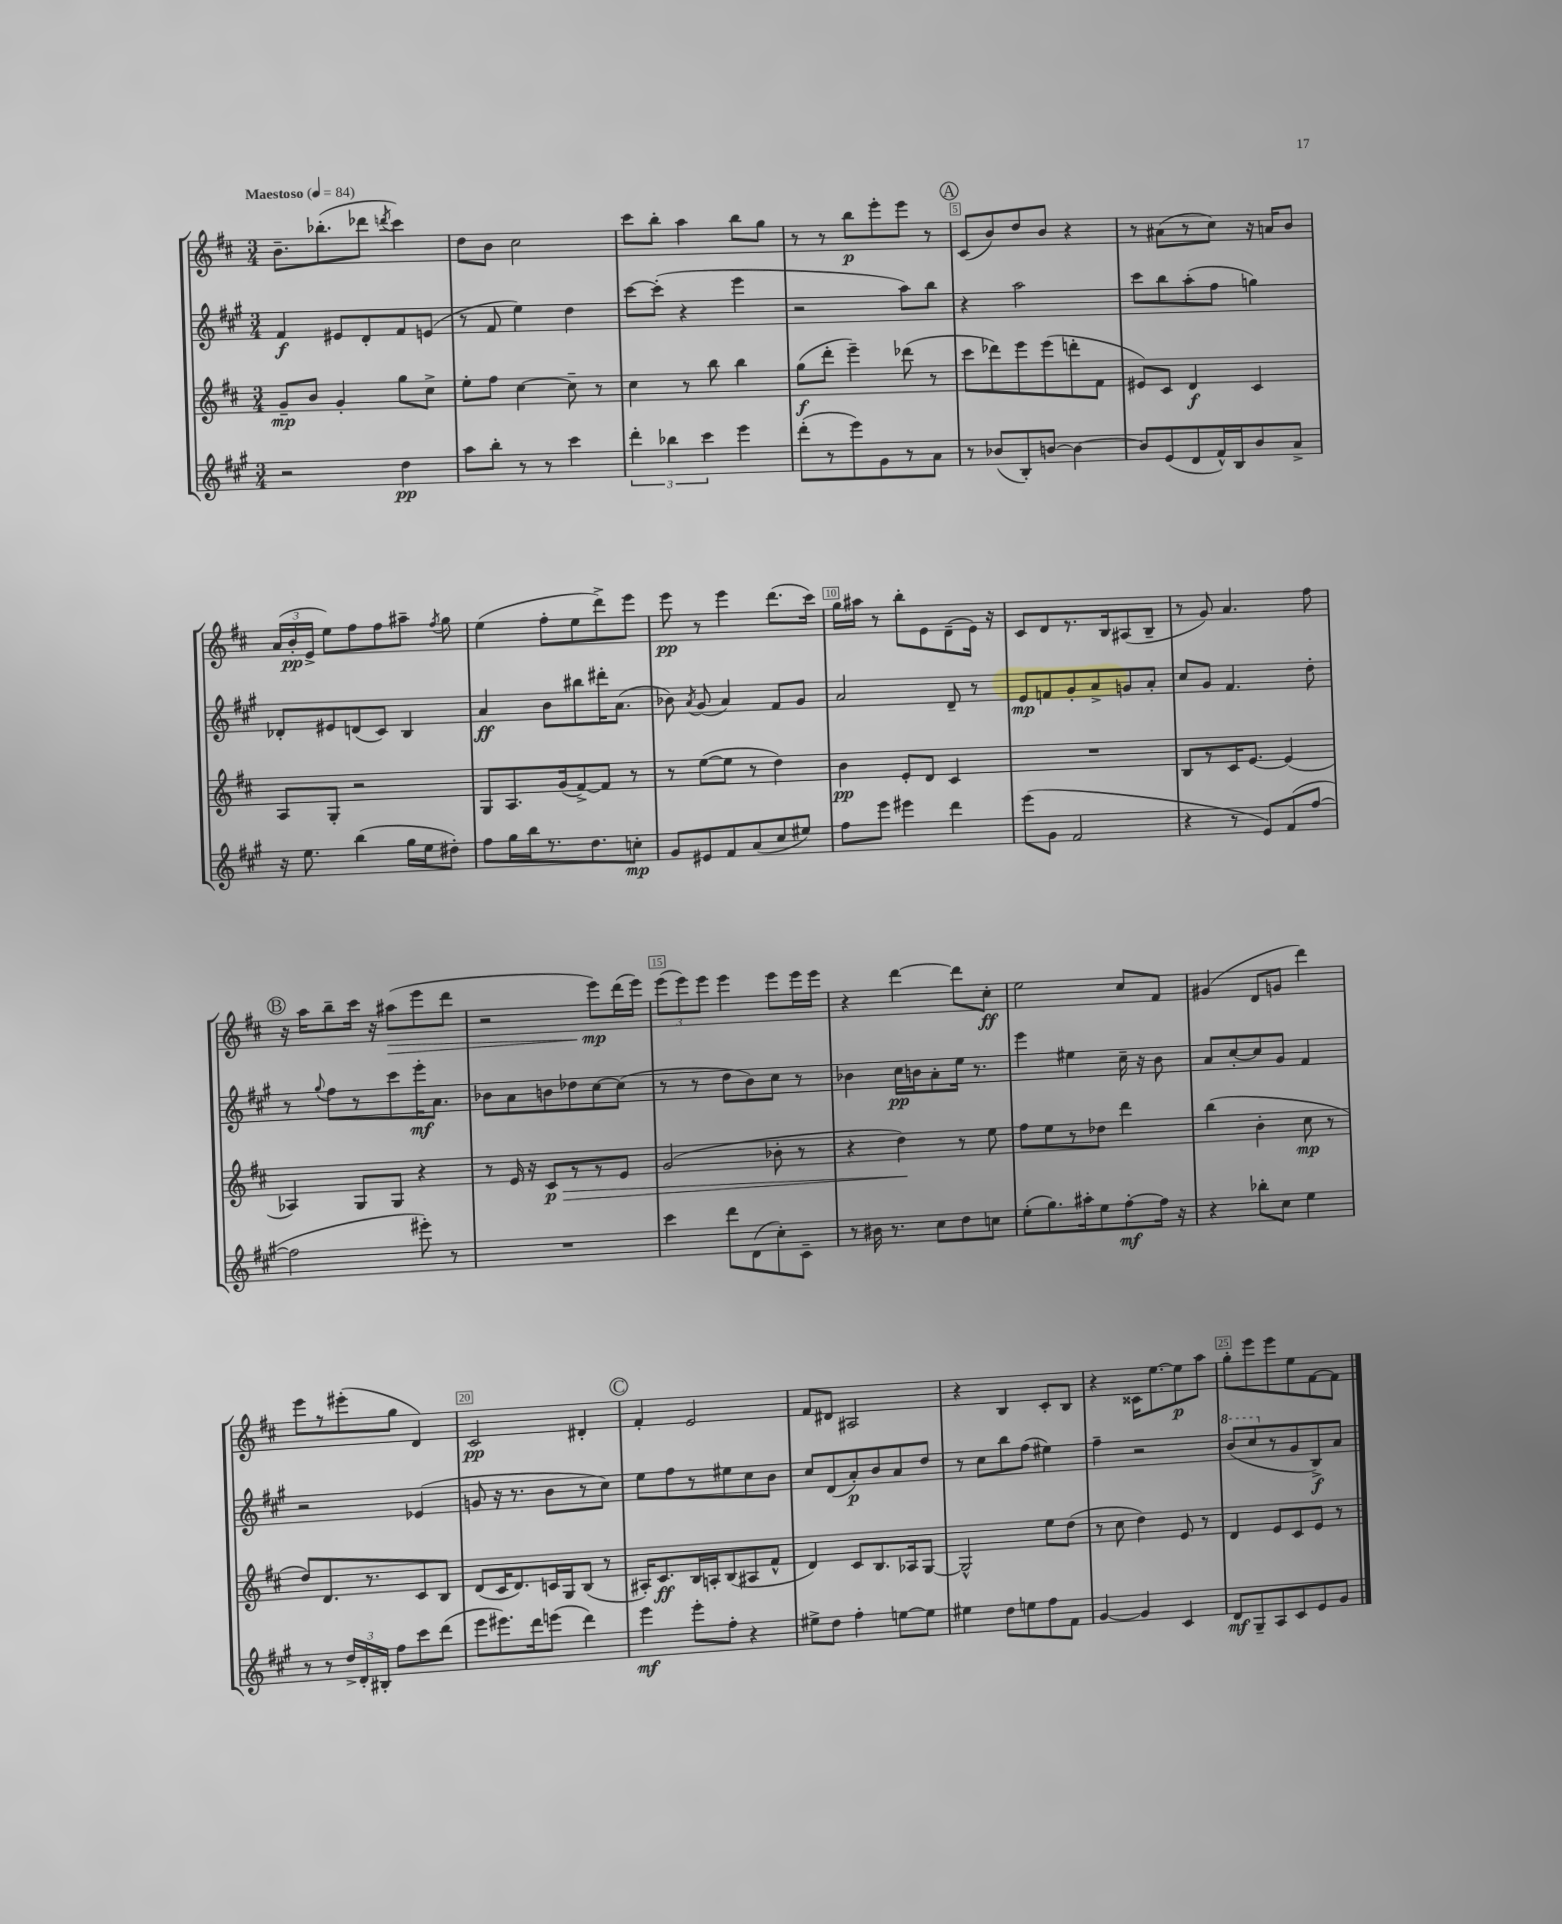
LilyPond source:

<<
\new StaffGroup <<
\new Staff = "s0" {
    \clef treble \key d \major \numericTimeSignature \time 3/4 \tempo "Maestoso" 4 = 84
    \autoBeamOff b'8.[-- bes''8.-.( des'''8] \acciaccatura { d'''8 } cis'''4) |
    d''8[ b'8] cis''2 |
    cis'''8[ b''8]-. a''4 b''8[ g''8] |
    r8 r8 b''8[\p e'''8-. e'''8] r8 |
    \mark \markup { \circle "A" } cis'8[( b'8) d''8 b'8] r4 |
    r8 ais'8[( r8 cis''8]) r16 a'16[ b'8] |
    \tuplet 3/2 { a'16[( b'16-.\pp e'16]-> } e''8[) fis''8 fis''8 ais''8]-- \acciaccatura { fis''8 } g''8 |
    e''4( fis''8[-. e''8 d'''8->) e'''8] |
    e'''8\pp r8 e'''4 d'''8.[( cis'''16]) |
    g''16[ ais''16] r8 b''8[-. e'8 d'8--( e'16]) r16 |
    cis'8[ d'8 r8. b16 ais8( b8]-- |
    r8 g'8) a'4. fis''8 |
    \mark \markup { \circle "B" } r16 a''16[ b''8-- cis'''16] r16 ais''8[\>( e'''8 d'''8] |
    r2 e'''8[\mp\!) d'''16( e'''16]) |
    \tuplet 3/2 { e'''8[( e'''8) e'''8] } e'''4 e'''8[ e'''16 e'''16] |
    r4 d'''4~ d'''8[ cis''8]-.\ff |
    e''2 cis''8[ fis'8] |
    gis'4( d'8[ g'8] d'''4) |
    e'''8[ r8 eis'''8-.( g''8] d'4) |
    cis'2\pp dis'4-. |
    \mark \markup { \circle "C" } fis'4-. e'2 |
    fis'8[ dis'8] ais2 |
    r4 b4 cis'8[-. b8] |
    r4 cisis'16[ e''8.~ e''8\p a''8] |
    g''8[-. e'''8 e'''8 e''8 fis'8~ fis'8] \bar "|." |
}
\new Staff = "s1" {
    \clef treble \key a \major \numericTimeSignature \time 3/4
    \autoBeamOff fis'4\f eis'8[ d'8-. fis'8 e'8]( |
    r8 fis'8 e''4) d''4 |
    cis'''8[~ cis'''8]-.( r4 e'''4 |
    r2 a''8[) b''8] |
    \mark \markup { \circle "A" } r4 a''2 |
    cis'''8[ b''8 a''8-.( fis''8] g''4) |
    des'8[-. eis'8 d'8( cis'8]) b4 |
    a'4\ff b'8[ bis''8 dis'''16-. a'8.]( |
    bes'8) \acciaccatura { a'8 } gis'8( a'4) fis'8[ gis'8] |
    a'2 d'8-- r8 |
    e'8[\mp f'8 gis'8-. a'8-> g'8 a'8]-. |
    cis''8[ gis'8] fis'4. d''8-. |
    \mark \markup { \circle "B" } r8 \appoggiatura { gis''8 } fis''8[ r8 cis'''8 e'''16-.\mf a'8.] |
    bes'8[ a'8 b'8 des''8 cis''8~ cis''8]( |
    r8 r8 d''8[ b'8) cis''8] r8 |
    bes'4 cis''16[\pp b'16 a'8-. e''16] r8. |
    e'''4 eis''4 cis''16-- r16 b'8 |
    a'8[ cis''8~-. cis''8 gis'8] fis'4 |
    r2 ees'4( |
    g'8 r16 r8. b'8[ r8 cis''8]) |
    \mark \markup { \circle "C" } e''8[ fis''8 r8 eis''8 cis''8 b'8] |
    cis''8[ d'8( a'8-.\p) b'8 a'8 d''8] |
    r8 cis''8[ b''8 fis''8]( eis''4) |
    fis''4-- r2 |
    \ottava #1 b''8[( cis'''8 \ottava #0 r8 gis'8 b8->\f) a'8] \bar "|." |
}
\new Staff = "s2" {
    \clef treble \key d \major \numericTimeSignature \time 3/4
    \autoBeamOff g'8[--\mp b'8] g'4-. g''8[ cis''8]-> |
    e''8[-. fis''8] cis''4~ cis''8-- r8 |
    cis''4 r8 b''8 b''4 |
    g''8[\f( d'''8]-. e'''4--) des'''8( r8 |
    \mark \markup { \circle "A" } cis'''8[ des'''8) e'''8 e'''8( d'''8-. fis'8] |
    eis'8[) cis'8] d'4\f cis'4 |
    a8[ g8]-. r2 |
    g8[ a8. g'16( fis'8~->) fis'8] r8 |
    r8 e''8[~( e''8] r8 d''4) |
    b'4\pp e'8[-. d'8] cis'4 |
    R2. |
    b8[ r8 cis'16 e'8.]~ e'4( |
    \mark \markup { \circle "B" } aes4) g8[ g8] r4 |
    r8 e'16 r16 cis'8[\p\> r8 r8 e'8] |
    g'2( bes'8-. r8 |
    r4 d''4\!) r8 e''8 |
    fis''8[ e''8 r8 des''8] d'''4 |
    b''4( b'4-. cis''8\mp r8 |
    d''8[) d'8. r8. cis'8 b8] |
    d'8[( cis'16 d'8.) c'16 g16 b8]( r8 |
    \mark \markup { \circle "C" } ais16[-.) cis'8.\ff b16 a16-. b8( ais8 fis'8]-^ |
    d'4) cis'8[ b8. aes16 g8]~ |
    g2-^ e''8[ d''8]( |
    r8 cis''8 d''4) e'8 r8 |
    d'4 e'8[ cis'8 e'8] r8 \bar "|." |
}
\new Staff = "s3" {
    \clef treble \key a \major \numericTimeSignature \time 3/4
    \autoBeamOff r2 d''4\pp |
    a''8[ b''8]-. r8 r8 cis'''4 |
    \tuplet 3/2 { d'''4-. bes''4 cis'''4 } e'''4 |
    d'''8[-.( r8 e'''8) gis'8 r8 a'8] |
    \mark \markup { \circle "A" } r8 bes'8[( b8-.) b'8]~ b'4~ |
    b'8[ e'8( d'8 fis'16-^) b16 b'8 a'8]-> |
    r16 e''8. b''4( gis''16[ e''16 dis''8]-.) |
    fis''8[ gis''16 b''16 r8. d''8. c''8]-.\mp |
    gis'8[ eis'8 fis'8 a'8( cis''8 eis''8]) |
    fis''8[ e'''8] eis'''4 d'''4 |
    e'''8[( gis'8] fis'2 |
    r4 r8 e'8[) fis'8( fis''8]~ |
    \mark \markup { \circle "B" } fis''2 eis'''8-.) r8 |
    R2. |
    cis'''4 d'''8[ d'8( cis''8-.) cis'8]-- |
    r8 bis'16 r8. cis''8[ d''8 c''8] |
    e''8[-.( gis''8.) ais''16-. e''8 fis''8~-.\mf fis''16] r16 |
    r4 bes''8[-. cis''8] e''4 |
    r8 r8 \tuplet 3/2 { d''16[-> d'16-. bis16]-. } fis''8[ cis'''8 d'''8]( |
    e'''8[ eis'''8.) d'''16 e'''8]( d'''4) |
    \mark \markup { \circle "C" } e'''4\mf e'''8[-. fis''8]-. r4 |
    eis''8[-> d''8] fis''4-. e''8[~ e''8] |
    eis''4 d''8[ e''8 fis''8 fis'8] |
    gis'4~ gis'4 cis'4 |
    d'8[\mf gis8-- a8 cis'8 e'8 gis'8] \bar "|." |
}
>>
>>
\layout { \context { \Score \override BarNumber.break-visibility = ##(#f #t #t) barNumberVisibility = #(every-nth-bar-number-visible 5) \override BarNumber.stencil = #(make-stencil-boxer 0.1 0.3 ly:text-interface::print) } }
